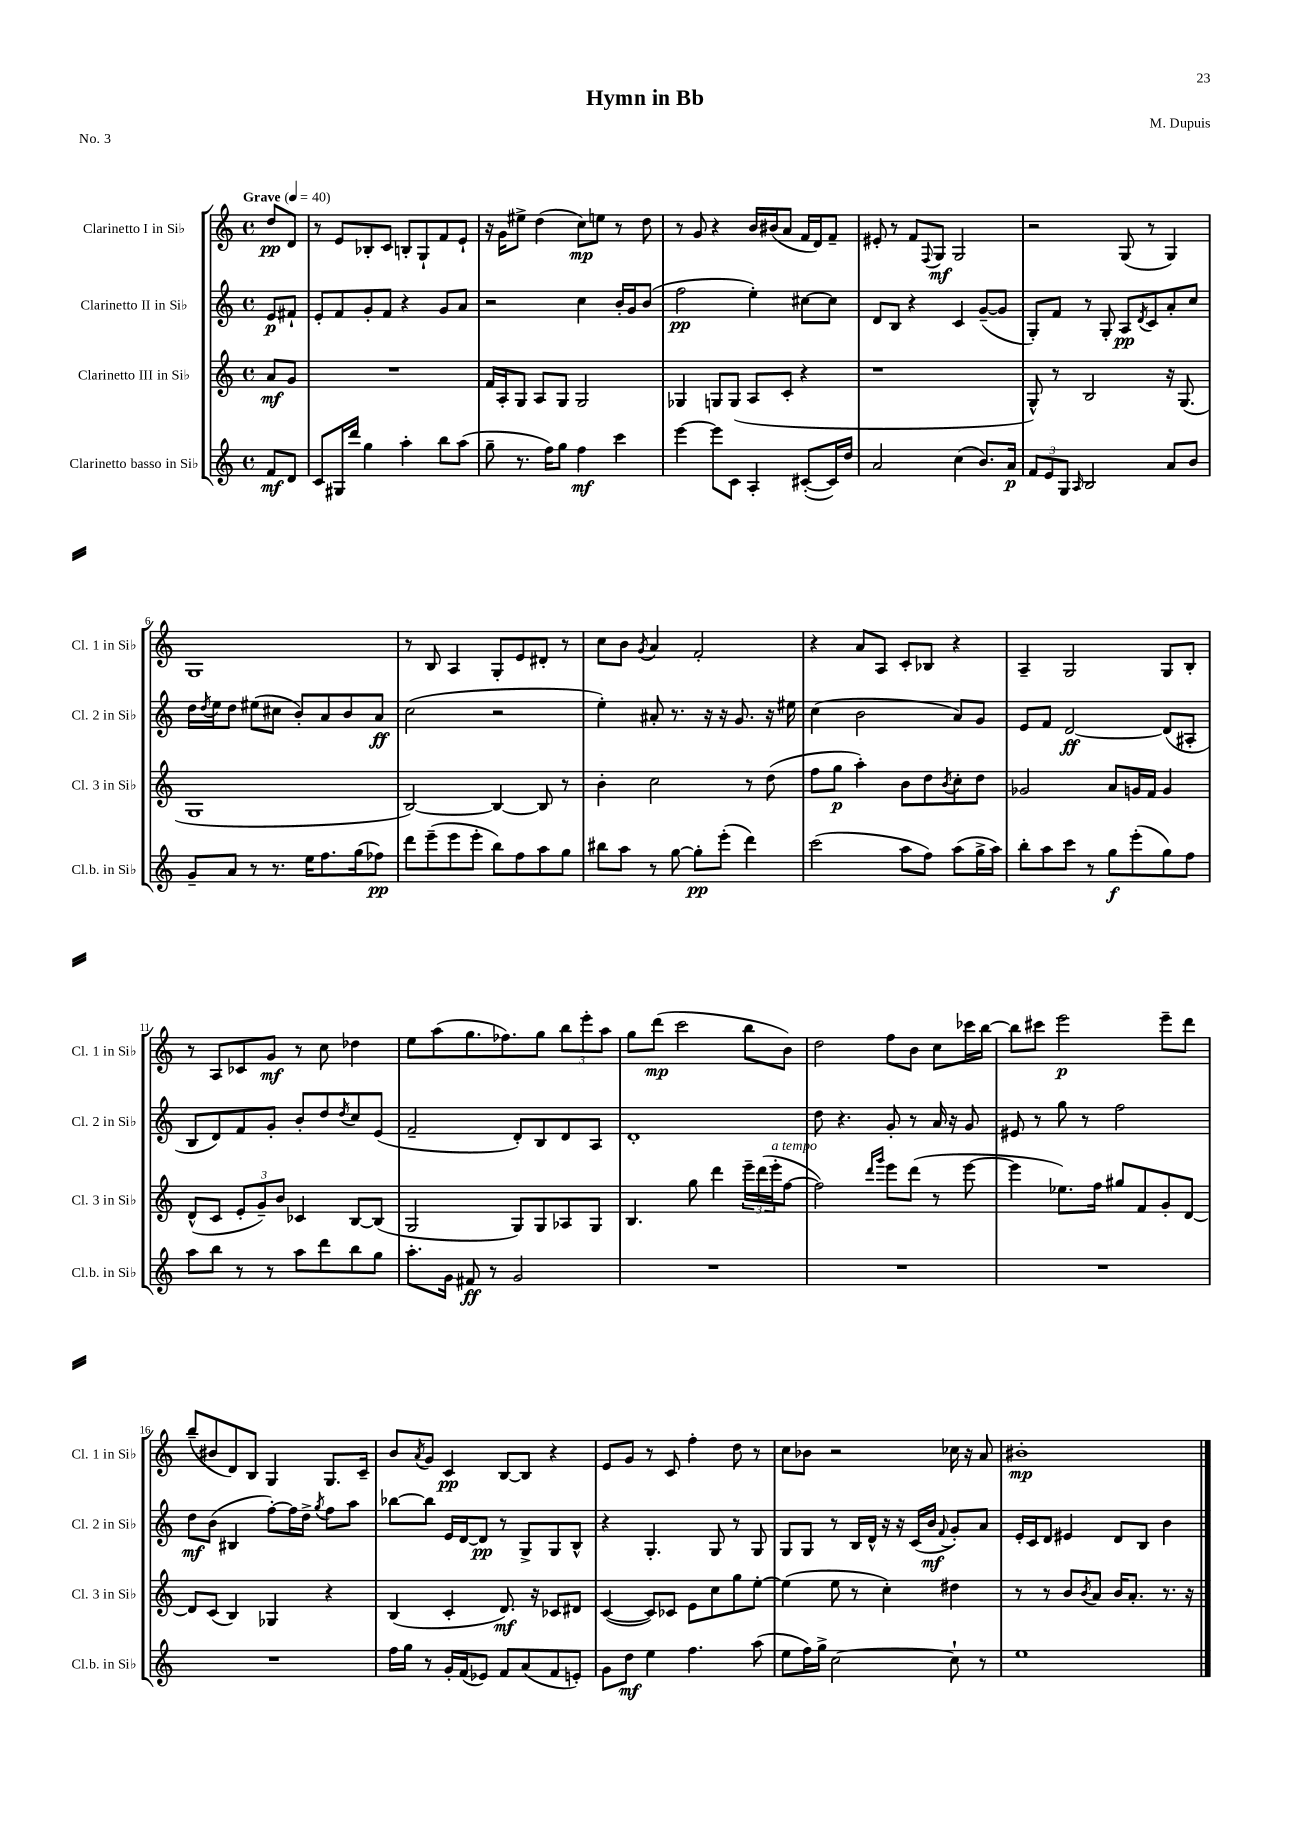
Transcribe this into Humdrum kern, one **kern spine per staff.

**kern	**kern	**kern	**kern
*staff4	*staff3	*staff2	*staff1
*clefG2	*clefG2	*clefG2	*clefG2
*k[]	*k[]	*k[]	*k[]
*M4/4	*M4/4	*M4/4	*M4/4
*met(c)	*met(c)	*met(c)	*met(c)
*MM40	*MM40	*MM40	*MM40
8f/L	8a/L	8e/L	8dd/L
8d/J	8g/J	8f#`/J	8d/J
=	=	=	=
8c/L	1r	8e'/L	8r
16G#/L	.	8f/	8e/L
16ddd/JJ	.	.	.
4gg\	.	8g'/	8B-'/
.	.	8f/J	8c/J
4aa'\	.	4r	8B'/L
.	.	.	8G`/
8bb\L	.	8g/L	8f/
(8aa\J	.	8a/J	8e`/J
=	=	=	=
8gg~\	16f/LL	2r	16r
.	16A'/J	.	16g\LK
8.r	8G/J	.	8ee#^\J
.	8A/L	.	(4dd\
16ff\LK)	.	.	.
8gg\J	8G/J	.	.
4ff\	2G/	4cc\	8cc\L)
.	.	.	8ee\J
4ccc\	.	16b'/LL	8r
.	.	16g/J	.
.	.	(8b/J	8dd\
=	=	=	=
[4eee\	4G-/	2ff\	8r
.	.	.	8g/
8eee\]L	8G/L	.	4r
8c\J	(8G/J	.	.
4A'/	8A/L	4ee'\)	16b/LL
.	.	.	(16b#/J
.	8c'/J	.	8a/J
([8c#'/L	4r	[8cc#\L	16f/LL
.	.	.	16d/J)
16c#/]L)	.	8cc#\]J	8f~/J
16dd/JJ	.	.	.
=	=	=	=
2a/	1r	8d/L	8e#'/
.	.	8B/J	8r
.	.	4r	8f/L
.	.	.	8qqF/
.	.	.	8G/J
(4cc\	.	4c/	2G/
8.b/L)	.	([8g~/L	.
.	.	8g/]J	.
16a/Jk	.	.	.
=	=	=	=
12f/L	8G^^/)	8G'/L)	2r
12e/	.	.	.
.	8r	8f/J	.
12G/J	.	.	.
16qqA/	.	.	.
2B/	2B/	8r	.
.	.	8G'/	.
.	.	8A/L	(8G/
.	.	8qd/	.
.	.	8c/	8r
8a/L	16r	8a'/	4G/)
.	(8.G/	.	.
8b/J	.	8cc/J	.
=	=	=	=
8g~/L	1G	16dd\LL	1G
.	.	8qdd/	.
.	.	16ee\J	.
8a/J	.	8dd\J	.
8r	.	(8ee#\L	.
8.r	.	8cc#\J	.
.	.	8b'/L)	.
16ee\LK	.	.	.
8.ff\	.	8a/	.
.	.	8b/	.
(16gg\k	.	.	.
8ff-\J)	.	8a/J	.
=	=	=	=
8ddd\L	[2B/)	(2cc\	8r
(8eee~\	.	.	8B/
8eee\	.	.	4A/
8eee'\J	.	.	.
8bb\L)	4B/_	2r	8G'/L
8ff\	.	.	8e/
8aa\	8B/]	.	8d#'/J
8gg\J	8r	.	8r
=	=	=	=
8bb#\L	4b'\	4ee'\)	8cc\L
8aa\J	.	.	8b\J
.	.	.	8qg/
8r	2cc\	8a#'/	4a/
[8gg\	.	8.r	.
8gg'\]L	.	.	2f'/
.	.	16r	.
(8eee'\J	.	16r	.
.	.	8.g/	.
4ddd\)	8r	.	.
.	(8dd\	16r	.
.	.	16ee#\	.
=	=	=	=
(2ccc\	8ff\L	(4cc\	4r
.	8gg\J	.	.
.	4aa'\)	2b\	8a/L
.	.	.	8A/J
8aa\L	8b\L	.	8c'/L
8ff\J)	8dd\	.	8B-/J
.	8qb/	.	.
(8aa\L	8cc'\	8a/L)	4r
16gg^\L	8dd\J	8g/J	.
16aa\JJ)	.	.	.
=	=	=	=
8bb'\L	2g-/	8e/L	4A~/
8aa\	.	8f/J	.
8ccc\J	.	[2d/	2G/
8r	.	.	.
8gg\L	8a/L	.	.
(8eee'\	16g/L	.	.
.	16f/JJ	.	.
8gg\)	4g/	(8d/]L	8G/L
8ff\J	.	8A#'/J	8B'/J
=	=	=	=
8aa\L	(8d^^/L	8B/L	8r
8bb\J	8c/J	8d/)	8A/L
8r	12e'/L	8f/	8c-/
.	12g~/)	.	.
8r	.	8g'/J	8g/J
.	12b/J	.	.
8aa\L	4c-/	8b'/L	8r
8ddd\	.	8dd/	8cc\
.	.	8qdd/	.
8bb\	[8B/L	8cc/	4dd-\
8gg\J	(8B/]J	(8e/J	.
=	=	=	=
8.aa'\L	2G/	2f~/	8ee\L
.	.	.	(8aa\
16g\Jk	.	.	.
8f#/	.	.	8.gg\
8r	.	.	.
.	.	.	8.ff-\)
2g/	8G/L)	8d'/L)	.
.	8G/	8B/	8gg\J
.	8A-/	8d/	12bb\L
.	.	.	12eee'\
.	8G/J	8A/J	.
.	.	.	12aa\J
=	=	=	=
1r	4.B/	1d'	8gg\L
.	.	.	(8ddd\J
.	.	.	2ccc\
.	8gg\	.	.
.	4ddd\	.	.
.	24eee~\LL	.	8bb\L
.	(24ddd\	.	.
.	24eee'\J	.	.
.	[8ff\J	.	8b\J)
=	=	=	=
1r	2ff\])	8dd\	2dd\
.	.	4.r	.
.	16qqddd/LL	.	.
.	16qqggg/JJ	.	.
.	8eee\L	8g'/	8ff\L
.	(8ddd\J	8r	8b\J
.	8r	16a/	8cc\L
.	.	16r	.
.	[8eee\	8g/	16ccc-\L
.	.	.	[16bb\JJ
=	=	=	=
1r	4eee\]	8e#/	8bb\]L
.	.	8r	8ccc#\J
.	8.ee-\L)	8gg\	2eee\
.	.	8r	.
.	16ff\Jk	.	.
.	8gg#/L	2ff\	.
.	8f/	.	.
.	8g'/	.	8eee~\L
.	[8d/J	.	8ddd\J
=	=	=	=
1r	8d/]L	8dd\L	(8bb~/L
.	(8c/J	(8b\J	8b#/
.	4B/)	4B#/	8d/)
.	.	.	8B/J
.	4G-/	[8ff'\L)	4G/
.	.	16ff\]L	.
.	.	16dd^\JJ	.
.	.	8qgg/	.
.	4r	8ff\L	8.G/L
.	.	8aa\J	.
.	.	.	16c~/Jk
=	=	=	=
16ff\LL	(4B/	[8bb-\L	8b/L
16gg\JJ	.	.	.
.	.	.	8qa/
8r	.	8bb-\]J	8g/J
16g'/LL	4c'/	16e/LL	4c/
(16f/J	.	[16d/J	.
8e-/J)	.	8d/]J	.
8f/L	8.d/)	8r	[8B/L
(8a/	.	8G^/L	8B/]J
.	16r	.	.
8f/	8c-/L	8G/	4r
8e'/J)	8d#/J	8B^^/J	.
=	=	=	=
8g\L	([4c/	4r	8e/L
8dd\J	.	.	8g/J
4ee\	8c/]L)	4.G'/	8r
.	8c-/J	.	8c/
4.ff\	8e\L	.	4ff'\
.	8cc\	8G/	.
.	8gg\	8r	8dd\
(8aa\	[8ee'\J	8G/	8r
=	=	=	=
8ee\L	(4ee\]	8G/L	8cc\L
16ff\L)	.	8G/J	8b-\J
16gg^\JJ	.	.	.
[2cc\	8ee\	8r	2r
.	8r	16B/LL	.
.	.	16d^^/JJ	.
.	4cc'\)	16r	.
.	.	16r	.
.	.	(16c/LL	.
.	.	16b/JJ	.
.	.	8qqf/	.
8cc`\]	4dd#\	8g'/L)	16cc-\
.	.	.	16r
8r	.	8a/J	8a/
=	=	=	=
1ee	8r	16e'/LL	1b#'
.	.	16c/J	.
.	8r	8d/J	.
.	8b/L	4e#/	.
.	8qb/	.	.
.	8a/J	.	.
.	16b/LK	8d/L	.
.	8.a'/J	.	.
.	.	8B/J	.
.	8.r	4b\	.
.	16r	.	.
==	==	==	==
*-	*-	*-	*-
